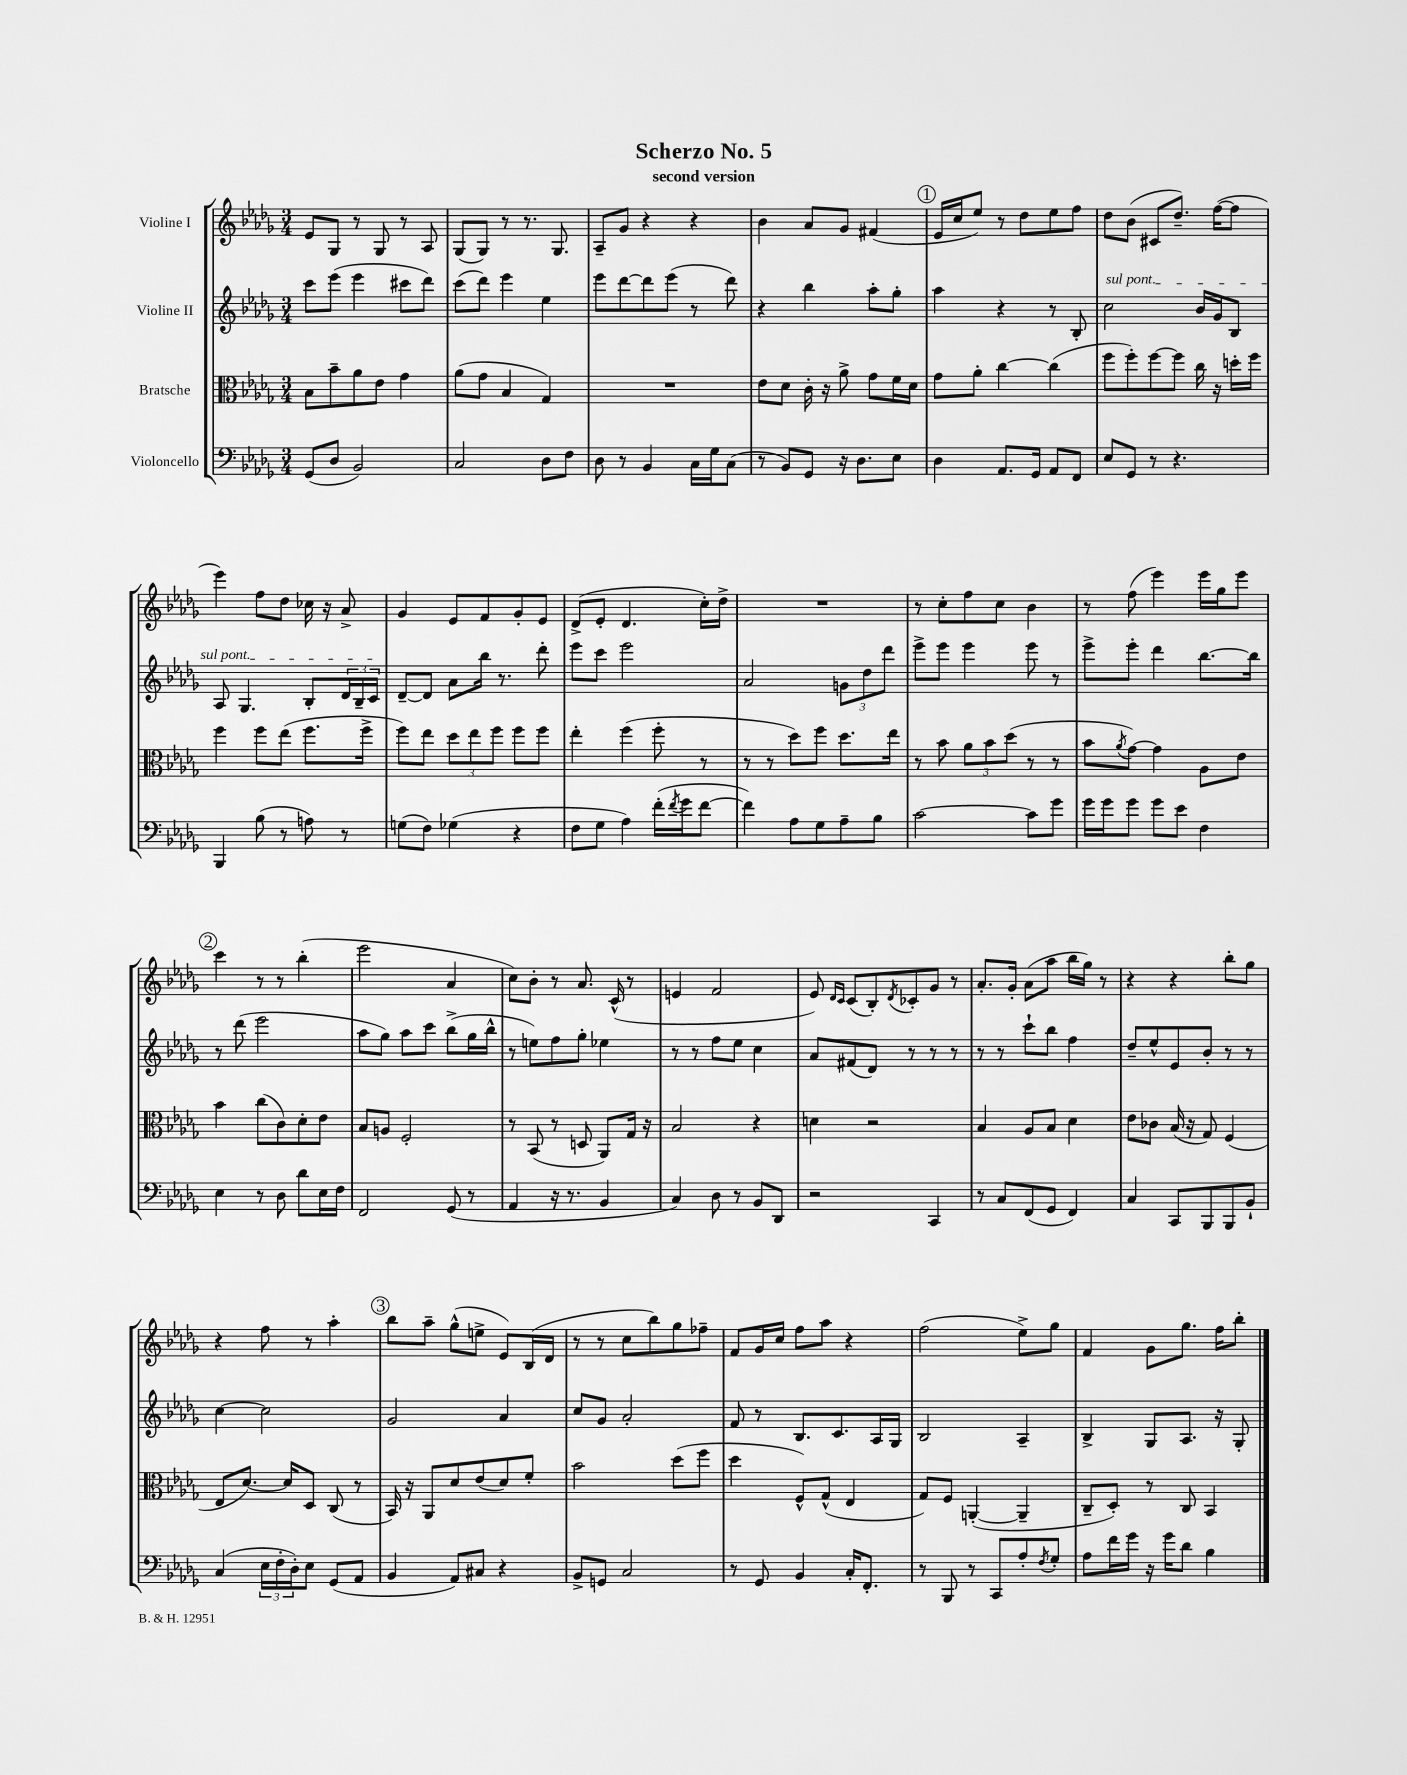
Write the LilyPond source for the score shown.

\header { title = "Scherzo No. 5" subtitle = "second version" }
<<
\new StaffGroup <<
\new Staff = "s0" \with { instrumentName = "Violine I" } {
    \clef treble \key des \major \numericTimeSignature \time 3/4
    ees'8 ges8 r8 ges8 r8 aes8 |
    ges8( ges8) r8 r8. ges8. |
    aes8-- ges'8 r4 r4 |
    bes'4 aes'8 ges'8 fis'4( |
    \mark \markup { \circle "1" } ees'16 c''16 ees''8) r8 des''8 ees''8 f''8 |
    des''8 bes'8( cis'8 des''8.--) f''16~( f''8 |
    ees'''4) f''8 des''8 ces''16 r16 aes'8-> |
    ges'4 ees'8 f'8 ges'8-. ees'8 |
    des'8->( ees'8-. des'4. c''16-.) des''16-> |
    R2. |
    r8 c''8-. f''8 c''8 bes'4 |
    r8 f''8( ees'''4) ees'''16 ges''16 ees'''8 |
    \mark \markup { \circle "2" } c'''4 r8 r8 bes''4-.( |
    ees'''2 aes'4 |
    c''8) bes'8-. r8 aes'8. c'16-^( r8 |
    e'4 f'2 |
    ees'8) \grace { des'16 c'16 } c'8( bes8-.) \acciaccatura { des'8 } ces'8-. ges'8 r8 |
    aes'8.-. ges'16-. aes'8( aes''8 bes''16 ges''16) r8 |
    r4 r4 bes''8-. ges''8 |
    r4 f''8 r8 aes''4-. |
    \mark \markup { \circle "3" } bes''8 aes''8-- ges''8-^( e''8-> ees'8) bes16( des'16 |
    r8 r8 c''8 bes''8) ges''8 fes''8-- |
    f'8 ges'16 c''16 f''8 aes''8 r4 |
    f''2( ees''8->) ges''8 |
    f'4 ges'8 ges''8. f''16 bes''8-. \bar "|." |
}
\new Staff = "s1" \with { instrumentName = "Violine II" } {
    \clef treble \key des \major \numericTimeSignature \time 3/4
    c'''8 ees'''8( ees'''4 cis'''8 des'''8) |
    c'''8( des'''8) ees'''4 ees''4 |
    ees'''8 des'''8~ des'''8 ees'''8( r8 des'''8) |
    r4 bes''4 aes''8-. ges''8-. |
    \mark \markup { \circle "1" } aes''4 r4 r8 bes8-. |
    \once \override TextSpanner.bound-details.left.text = \markup { \italic "sul pont." } c''2\startTextSpan bes'16 ges'16 bes8 |
    aes8 ges4. bes8-. \tuplet 3/2 { des'16 bes16-- c'16\stopTextSpan } |
    des'8~-- des'8 aes'8 bes''16 r8. des'''8-. |
    ees'''8 c'''8 ees'''2 |
    aes'2 \tuplet 3/2 { g'8 des''8 des'''8 } |
    ees'''8-> ees'''8 ees'''4 ees'''8 r8 |
    ees'''8-> ees'''8-. des'''4 bes''8.~ bes''16 |
    \mark \markup { \circle "2" } r8 des'''8( ees'''2 |
    aes''8 ges''8) aes''8 c'''8 bes''8->( ges''16 bes''16-^ |
    r8 e''8) f''8 ges''8-. ees''4 |
    r8 r8 f''8 ees''8 c''4 |
    aes'8 fis'8( des'8) r8 r8 r8 |
    r8 r8 c'''8-! bes''8 f''4 |
    des''8-- ees''8-^ ees'8 bes'8-. r8 r8 |
    c''4~ c''2 |
    \mark \markup { \circle "3" } ges'2 aes'4 |
    c''8 ges'8 aes'2-. |
    f'8 r8 bes8. c'8. aes16 ges16 |
    bes2 aes4-- |
    bes4-> ges8 aes8. r16 ges8-. \bar "|." |
}
\new Staff = "s2" \with { instrumentName = "Bratsche" } {
    \clef alto \key des \major \numericTimeSignature \time 3/4
    bes8 bes'8-- aes'8 ees'8 ges'4 |
    aes'8( ges'8 bes4 ges4) |
    R2. |
    ees'8 des'8 c'16-. r16 aes'8-> ges'8 f'16 des'16 |
    \mark \markup { \circle "1" } ges'8 aes'8-. c''4~ c''4( |
    f''8 f''8-.) f''8~ f''8 c''16 r16 d''16-. f''16 |
    f''4 f''8 ees''8( f''8. f''16-> |
    f''8) ees''8 \tuplet 3/2 { des''8 ees''8 f''8 } f''8 f''8 |
    ees''4-. f''4( f''8-. r8 |
    r8 r8 des''8) f''8 des''8. ees''16 |
    r8 bes'8 \tuplet 3/2 { aes'8 bes'8 des''8( } r8 r8 |
    bes'8 \acciaccatura { aes'8 } ges'8~) ges'4 aes8 ees'8 |
    \mark \markup { \circle "2" } bes'4 c''8( c'8) des'8-. ees'8 |
    bes8 a8 f2-. |
    r8 bes,8( r8 d8 aes,8) ges16 r16 |
    bes2 r4 |
    d'4 r2 |
    bes4 aes8 bes8 des'4 |
    ees'8 ces'8 bes16( r16 ges8) f4( |
    ees8 des'8.~) des'16 des8 c8( r8 |
    \mark \markup { \circle "3" } bes,16) r16 aes,8 des'8 ees'8( des'8) f'8-. |
    bes'2 des''8( f''8 |
    des''4 f8-^) ges8-^( ees4 |
    ges8) f8 a,4~-.( a,4-- |
    c8-- des8-.) r8 c8 bes,4 \bar "|." |
}
\new Staff = "s3" \with { instrumentName = "Violoncello" } {
    \clef bass \key des \major \numericTimeSignature \time 3/4
    ges,8( des8 bes,2) |
    c2 des8 f8 |
    des8 r8 bes,4 c16 ges16 c8( |
    r8 bes,8) ges,8 r16 des8. ees8 |
    \mark \markup { \circle "1" } des4 aes,8. ges,16 aes,8 f,8 |
    ees8 ges,8 r8 r4. |
    bes,,4 bes8( r8 a8) r8 |
    g8( f8) ges4( r4 |
    f8 ges8 aes4) f'16-.( \acciaccatura { f'8 } ges'16 f'8~ |
    f'4) aes8 ges8 aes8-- bes8 |
    c'2~ c'8 ges'8 |
    ges'16 ges'16 ges'8 ges'8 ees'8 f4 |
    \mark \markup { \circle "2" } ees4 r8 des8 des'8 ees16 f16 |
    f,2 ges,8( r8 |
    aes,4 r16 r8. bes,4 |
    c4) des8 r8 bes,8 des,8 |
    r2 c,4 |
    r8 c8 f,8( ges,8 f,4) |
    c4 c,8 bes,,8 bes,,8 bes,8-! |
    c4( \tuplet 3/2 { ees16 f16-. des16-.) } ees8 ges,8( aes,8 |
    \mark \markup { \circle "3" } bes,4 aes,8) cis8 r4 |
    bes,8-> g,8 c2 |
    r8 ges,8 bes,4 c16-. f,8.-. |
    r8 bes,,8 r8 c,8 aes8-. \acciaccatura { f8 } ges8-. |
    aes8 f'16 ges'16 r16 ges'16 des'8 bes4 \bar "|." |
}
>>
>>
\layout { \context { \Score \remove "Bar_number_engraver" } }
